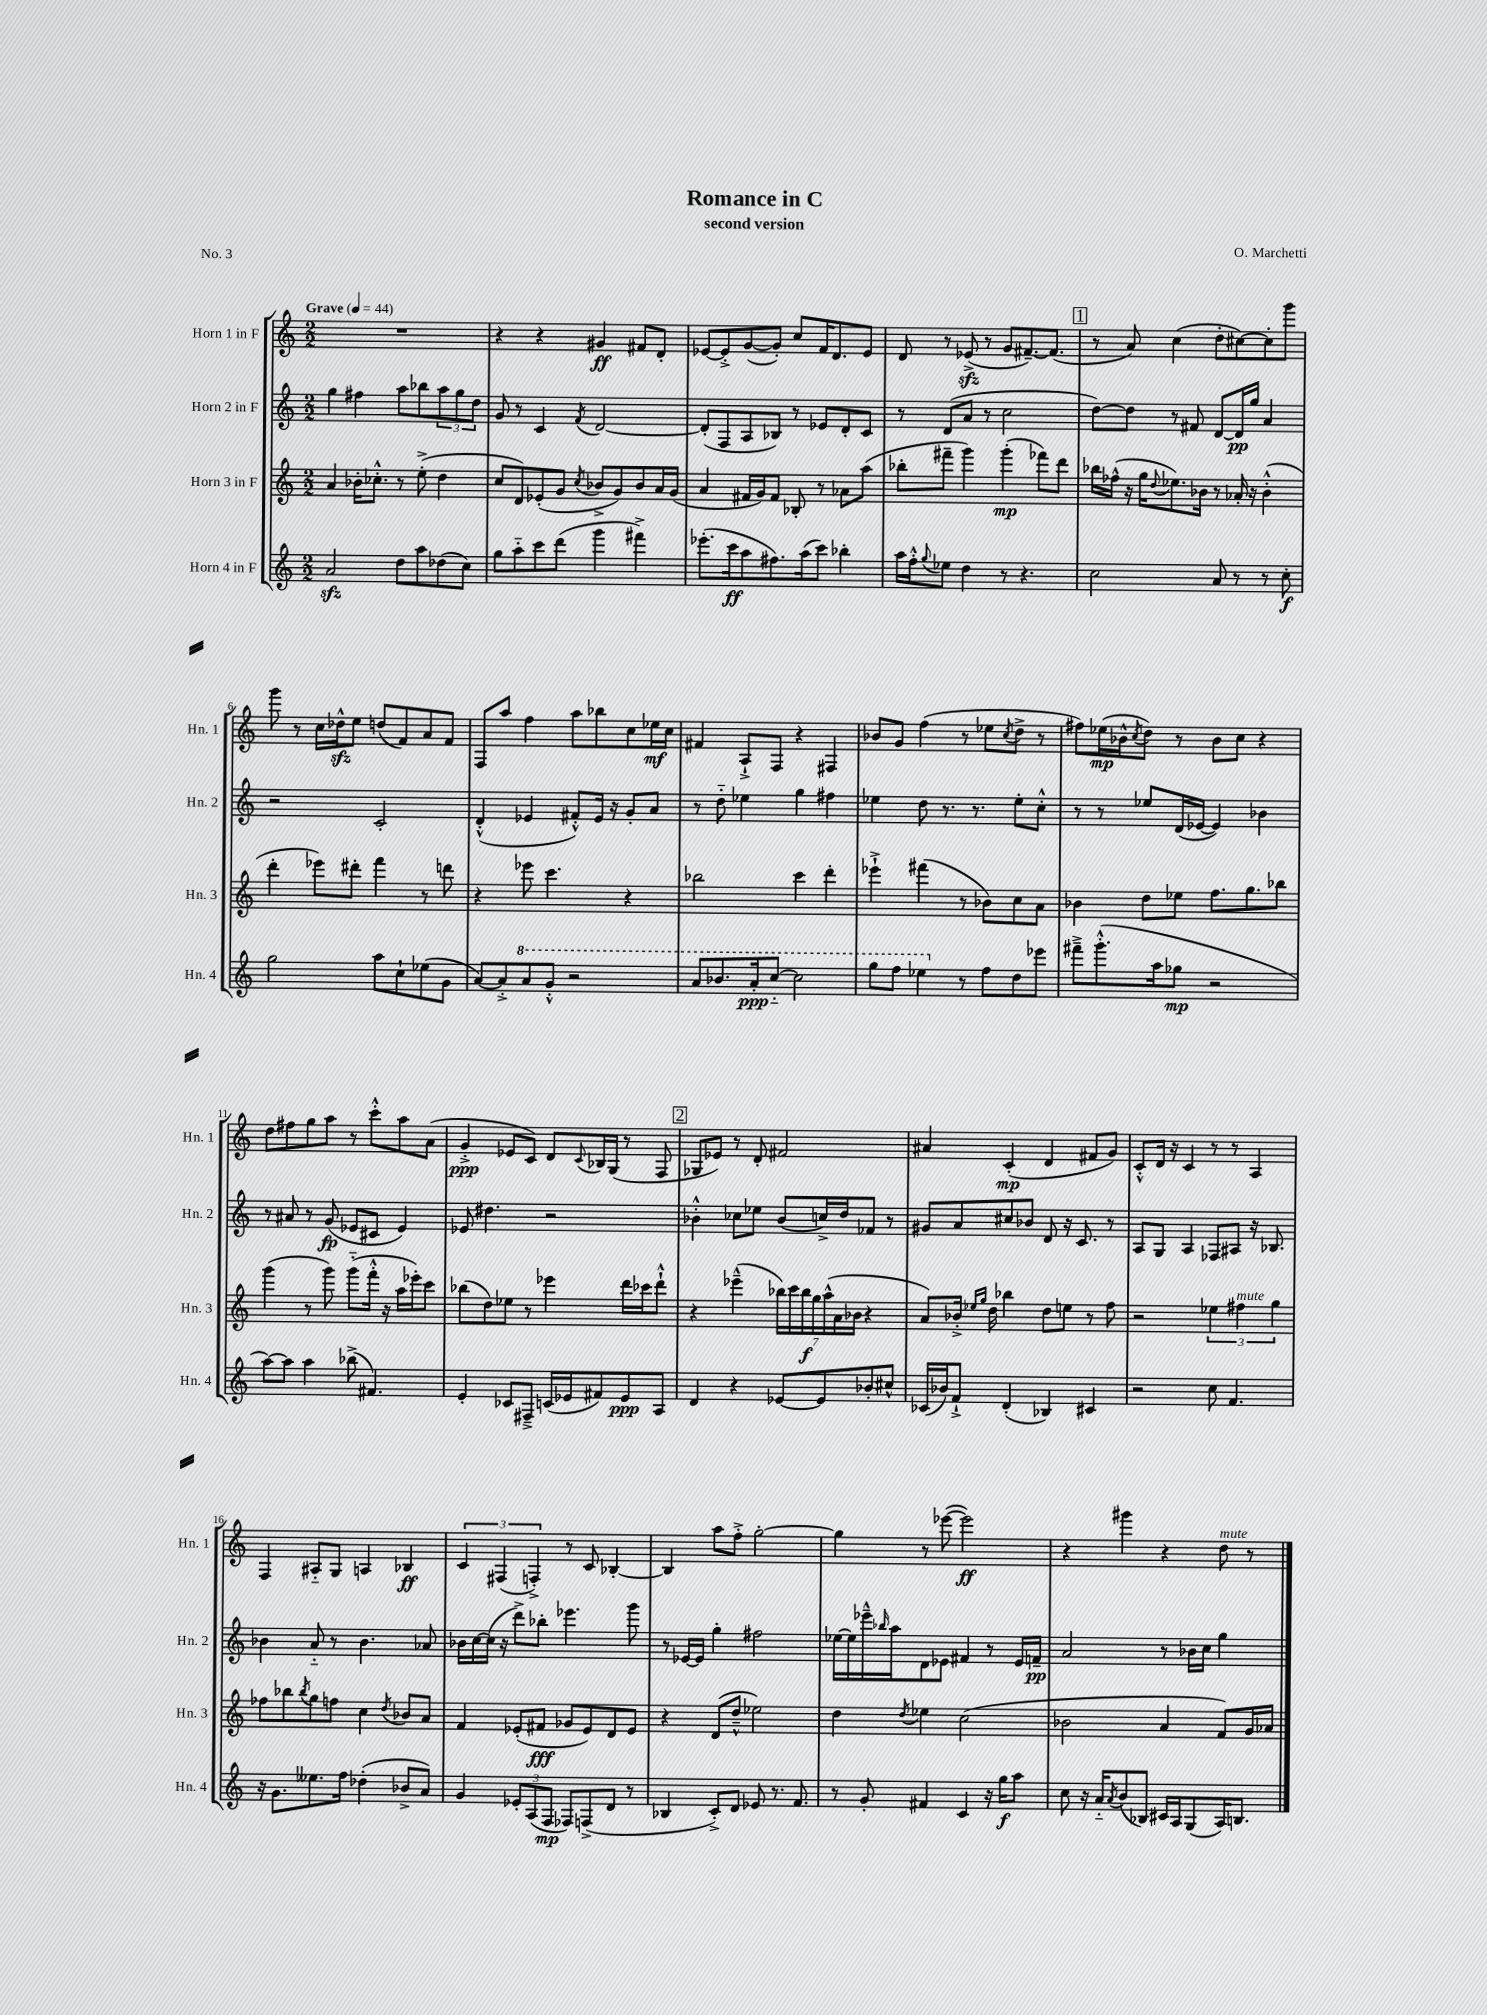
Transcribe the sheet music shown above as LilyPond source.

\header { title = "Romance in C" composer = "O. Marchetti" subtitle = "second version" piece = "No. 3" }
<<
\new StaffGroup <<
\new Staff = "s0" \with { instrumentName = "Horn 1 in F" shortInstrumentName = "Hn. 1" } {
    \clef treble \key c \major \numericTimeSignature \time 2/2 \tempo "Grave" 4 = 44
    R1 |
    r4 r4 gis'4\ff fis'8 d'8-. |
    ees'8~ ees'8-.-> g'8~( g'8-.) c''8 f'16 d'8. ees'8 |
    d'8 r8 ees'8->\sfz( r8 g'8 fis'8.~--) fis'8.( |
    \mark \markup { \box "1" } r8 a'8) c''4( d''8-. cis''8~) cis''8-. g'''8 |
    g'''8 r8 c''16 des''16-^\sfz e''8 d''8( f'8) a'8 f'8 |
    f8 a''8 f''4 a''8 bes''8 c''8 ees''16\mf c''16 |
    fis'4 a8-!-> f8 r4 fis4 |
    bes'8 g'8 f''4( r8 ees''8 \acciaccatura { c''8 } d''8-> r8 |
    fis''8) ees''16\mp( bes'16-^ \acciaccatura { c''8 } d''8) r8 bes'8 c''8 r4 |
    d''8 fis''8 g''8 a''8 r8 c'''8-.-^ a''8 a'8( |
    g'4-.->\ppp ees'8 c'8) d'8 \appoggiatura { c'8 } bes16 g16( r8 f8 |
    \mark \markup { \box "2" } ges8 ees'8) r8 d'8-. fis'2 |
    ais'4 c'4-.\mp( d'4 fis'8 g'8) |
    c'8-.-^ d'16 r16 c'4 r8 r8 a4 |
    f4 ais8-_ g8 a4 bes4\ff |
    \tuplet 3/2 { c'4 fis4( f4-.->) } r8 c'8 bes4~-. |
    bes4 a''8 f''8-.-> g''2~-. |
    g''4 r8 ees'''8~( ees'''2\ff) |
    r4 gis'''4 r4 d''8^\markup { \italic "mute" } r8 \bar "|." |
}
\new Staff = "s1" \with { instrumentName = "Horn 2 in F" shortInstrumentName = "Hn. 2" } {
    \clef treble \key c \major \numericTimeSignature \time 2/2
    g''4 fis''4 a''8 bes''8 \tuplet 3/2 { a''8 g''8 d''8 } |
    g'8 r8 c'4 \acciaccatura { f'8 } d'2~ |
    d'8-.( f8 a8 bes8) r8 ees'8 d'8-. c'8 |
    r8 d'8( a'8 r8 c''2 |
    \mark \markup { \box "1" } d''8~) d''8 r8 fis'8 d'8~ d'16\pp g''16 a'4 |
    r2 c'2-. |
    d'4-.-^( ees'4 fis'8-.-^) ees'16 r16 g'8-. a'8 |
    r8 d''8-_ ees''4 g''4 fis''4 |
    ees''4 d''8 r8. r8. ees''8-. c''8-.-^ |
    r8 r8 ees''8 d'16( ees'16~ ees'4) bes'4 |
    r8 ais'8 r8 g'8\fp( ees'8 cis'8 ees'4) |
    ees'8 dis''4. r2 |
    \mark \markup { \box "2" } bes'4-.-^ ces''8 ees''8 bes'8( c''16->) d''16 fes'8 r8 |
    gis'8 a'8 cis''8 bes'8 d'8 r16 c'8. r8 |
    a8 g8 a4 fes8 ais8 r16 bes8. |
    bes'4 a'8-_ r8 bes'4. aes'8 |
    bes'16 c''16~ c''16( r16 d'''8->) bes''8-. ees'''4. g'''8 |
    r8 ees'16~ ees'16 g''4-. fis''2 |
    ees''16~ ees''16 ees'''16---^ \grace { bes''16 } a''16 d'8 ees'8 fis'4 r8 ees'16 f'16--\pp |
    a'2 r8 bes'16 c''16 g''4 \bar "|." |
}
\new Staff = "s2" \with { instrumentName = "Horn 3 in F" shortInstrumentName = "Hn. 3" } {
    \clef treble \key c \major \numericTimeSignature \time 2/2
    a'4 bes'16-. ces''8.-.-^ r8 e''8-.->( d''4 |
    c''8 d'8) ees'8-.( g'8 \acciaccatura { c''8 } bes'8-> g'8) bes'8 a'16 g'16( |
    a'4 fis'16 g'16) fis'8 bes8-. r8 aes'8 a''8( |
    bes''8-. fis'''8-- g'''4) g'''4-.\mp( fes'''8) d'''8 |
    \mark \markup { \box "1" } bes''16 fes''16-^( r16 g''16 \appoggiatura { d''8 } ees''8.) bes'16 r8 aes'16-. r16 bes'4-.-^( |
    d'''4-. ees'''8) dis'''8-. f'''4 r8 d'''8 |
    r4 ees'''8 c'''4. r4 |
    bes''2 c'''4 d'''4-. |
    ees'''4-!-> fis'''4( r8 bes'8) c''8 a'8 |
    bes'4 d''8 ees''8 f''8. g''8. bes''8 |
    g'''4( r8 g'''8) g'''8-_( f'''16-.-^ r16 a''16 ees'''16-.) c'''8 |
    bes''8( d''8) ees''8 r8 ees'''4 d'''16 ces'''16 d'''8-!-^ |
    \mark \markup { \box "2" } r4 ees'''4---^( \tuplet 7/4 { bes''16) c'''16 bes''16\f g''16 a''16-^( a'16 bes'16 } r4 |
    a'8) bes'16-.-> \grace { ees''16 g''16 } d''16 bes''4 d''8 e''8 r8 f''8 |
    r2 \tuplet 3/2 { ees''4 fis''4^\markup { \italic "mute" } g''4 } |
    fes''8 bes''8 \acciaccatura { bes''8 } g''8 f''8 c''4 \acciaccatura { d''8 } bes'8 a'8 |
    f'4 ees'8-.( fis'8\fff ges'8 ees'8) d'8 ees'8 |
    r4 d'8( d''8---^ ees''2) |
    d''4 \acciaccatura { d''8 } ees''4 c''2( |
    bes'2 a'4 f'8) g'16 aes'16 \bar "|." |
}
\new Staff = "s3" \with { instrumentName = "Horn 4 in F" shortInstrumentName = "Hn. 4" } {
    \clef treble \key c \major \numericTimeSignature \time 2/2
    a'2\sfz d''8 a''8 des''8( c''8) |
    g''8 a''8-_ c'''8 d'''8( g'''4 fis'''4->) |
    ees'''8.-.( c'''16\ff a''8 fis''8.) a''16( c'''8) bes''4-. |
    a''16 f''16-.-^ \appoggiatura { g''8 } ees''8 d''4 r8 r4. |
    \mark \markup { \box "1" } c''2 a'8 r8 r8 c''8-.\f |
    g''2 a''8 c''8-! ees''8( g'8 |
    a'8~) a'8-.-> \ottava #1 a''8 g''8-.-^ r2 |
    a''8 bes''8. a''16-.\ppp c'''8~-_ c'''2 |
    g'''8 f'''8 ees'''4 \ottava #0 r8 f''8 d''8 ees'''!8 |
    fis'''8---> g'''8.-.-^( a''16 ges''8\mp r2 |
    a''8~) a''8 a''4 bes''8->( fis'4.) |
    e'4-. ces'8 fis8---> c'16( ees'16 fis'8) ees'8\ppp a8 |
    \mark \markup { \box "2" } d'4 r4 ees'8~ ees'8 bes'8-. cis''8-^ |
    ces'16( bes'16) f'8-!-> d'4-.( bes4) cis'4 |
    r2 c''8 f'4. |
    r16 g'8. eeses''8. f''16 des''4-.( bes'8-> a'8) |
    g'4 \tuplet 3/2 { ees'8-. a8( f8\mp } fes8) f8->( d'8 r8 |
    bes4 c'8-.->) d'8 ees'8 r8. f'8. |
    r8 g'8-. fis'4 c'4 r16 g''16\f a''8 |
    c''8 r16 a'16-_ \acciaccatura { a'8 } b'8( bes8) cis'16 a16 g8( a16) b8. \bar "|." |
}
>>
>>
